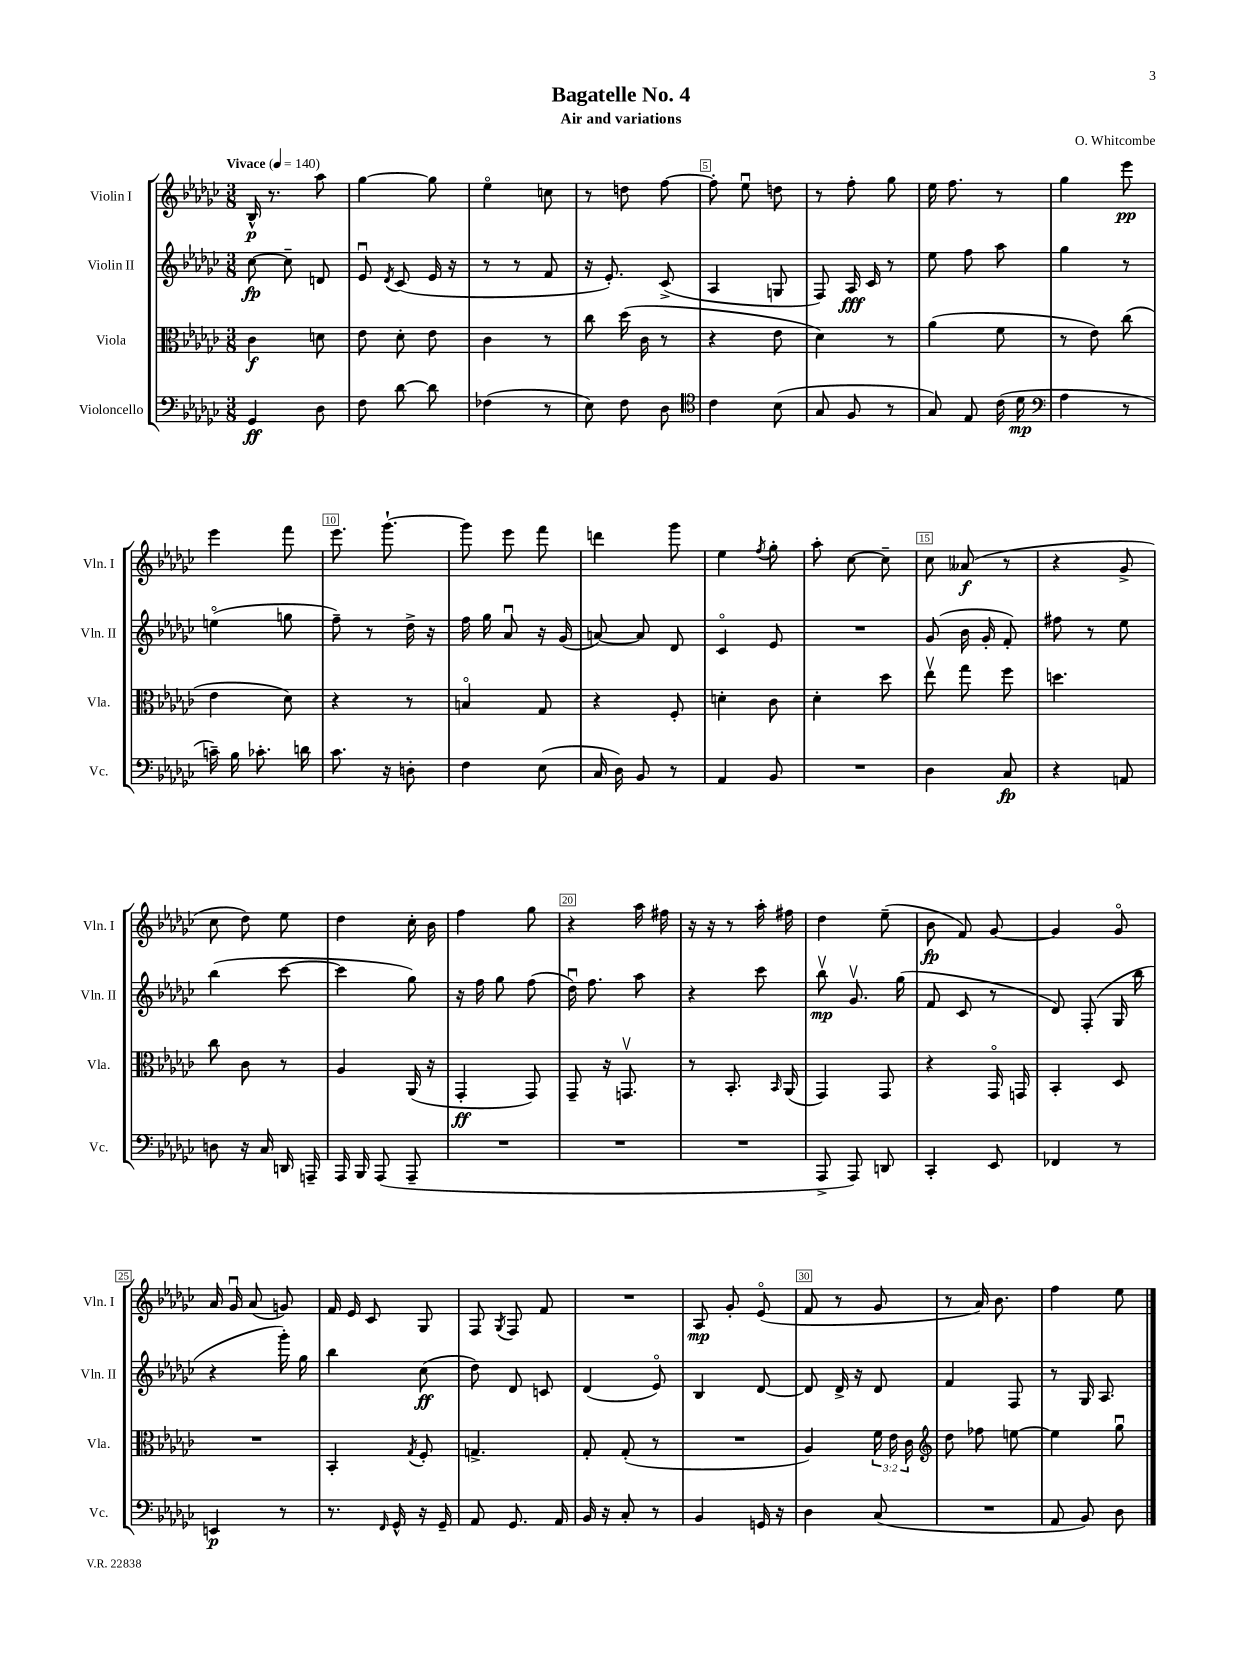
\header { title = "Bagatelle No. 4" composer = "O. Whitcombe" subtitle = "Air and variations" }
<<
\new StaffGroup <<
\new Staff = "s0" \with { instrumentName = "Violin I" shortInstrumentName = "Vln. I" } {
    \clef treble \key ges \major \numericTimeSignature \time 3/8 \tempo "Vivace" 4 = 140
    \autoBeamOff bes16-^\p r8. aes''8 |
    ges''4~ ges''8 |
    ees''4\flageolet c''8 |
    r8 d''8 f''8~ |
    f''8-. ees''8\downbow d''8 |
    r8 f''8-. ges''8 |
    ees''16 f''8. r8 |
    ges''4 ees'''8\pp |
    ees'''4 f'''8 |
    ees'''8. ges'''8.~-! |
    ges'''8 ees'''8 f'''8 |
    d'''4 ges'''8 |
    ees''4 \acciaccatura { f''8 } ges''8-. |
    aes''8-. ces''8~ ces''8-- |
    ces''8 aeses'8\f( r8 |
    r4 ges'8-> |
    ces''8 des''8) ees''8 |
    des''4 ces''16-. bes'16 |
    f''4 ges''8 |
    r4 aes''16 fis''16 |
    r16 r16 r8 aes''16-. fis''16 |
    des''4 ees''8--( |
    bes'8\fp f'8) ges'8~ |
    ges'4 ges'8\flageolet |
    aes'16 ges'16\downbow aes'8( g'8) |
    f'16 ees'16 ces'8 ges8 |
    f8 \acciaccatura { ges8 } f8 f'8 |
    R4. |
    aes8\mp ges'8-. ees'8\flageolet( |
    f'8 r8 ges'8 |
    r8 aes'16) bes'8. |
    f''4 ees''8 \bar "|." |
}
\new Staff = "s1" \with { instrumentName = "Violin II" shortInstrumentName = "Vln. II" } {
    \clef treble \key ges \major \numericTimeSignature \time 3/8
    \autoBeamOff ces''8~\fp ces''8-- d'8 |
    ees'8\downbow \acciaccatura { des'8 } ces'8( ees'16 r16 |
    r8 r8 f'8 |
    r16 ees'8.-.) ces'8->( |
    aes4 g8 |
    f8) aes16\fff ces'16 r8 |
    ees''8 f''8 aes''8 |
    ges''4 r8 |
    e''4\flageolet( g''8 |
    f''8--) r8 des''16-> r16 |
    f''16 ges''16 aes'8\downbow r16 ges'16( |
    a'8~) a'8 des'8 |
    ces'4\flageolet ees'8 |
    R4. |
    ges'8( bes'16 ges'16-. f'8-.) |
    fis''8 r8 ees''8 |
    bes''4( ces'''8~ |
    ces'''4 ges''8) |
    r16 f''16 ges''8 f''8( |
    des''16\downbow) f''8. aes''8 |
    r4 ces'''8 |
    bes''8\upbow\mp ges'8.\upbow ges''16( |
    f'8 ces'8 r8 |
    des'8) f8-.( ges16 bes''16 |
    r4 ges'''16-.) ges''16 |
    bes''4 ces''8\ff( |
    des''8) des'8 c'8 |
    des'4( ees'8\flageolet) |
    bes4 des'8~ |
    des'8 des'16-> r16 des'8 |
    f'4 f8 |
    r8 ges16 aes8. \bar "|." |
}
\new Staff = "s2" \with { instrumentName = "Viola" shortInstrumentName = "Vla." } {
    \clef alto \key ges \major \numericTimeSignature \time 3/8 \override Staff.TupletNumber.text = #tuplet-number::calc-fraction-text
    \autoBeamOff ces'4\f d'8 |
    ees'8 des'8-. ees'8 |
    ces'4 r8 |
    ces''8 des''16( ces'16 r8 |
    r4 ees'8 |
    des'4) r8 |
    aes'4( f'8 |
    r8 ees'8) ces''8( |
    ees'4 des'8) |
    r4 r8 |
    b4\flageolet ges8 |
    r4 f8-. |
    d'4-. ces'8 |
    des'4-. des''8 |
    ees''8\upbow ges''8 f''8 |
    d''4. |
    ces''8 ces'8 r8 |
    aes4 aes,16( r16 |
    ges,4-.\ff ges,8) |
    ges,8-- r16 g,8.\upbow |
    r8 bes,8.-. \grace { bes,16 } aes,16( |
    ges,4) ges,8 |
    r4 ges,16\flageolet g,16 |
    bes,4-. des8 |
    R4. |
    bes,4-. \acciaccatura { ges8 } f8-. |
    g4.-> |
    ges8-. ges8-.( r8 |
    R4. |
    aes4) \tuplet 3/2 { f'16 ees'16 ces'16 } |
    \clef treble des''8 fes''8 e''8~ |
    e''4 ges''8\downbow \bar "|." |
}
\new Staff = "s3" \with { instrumentName = "Violoncello" shortInstrumentName = "Vc." } {
    \clef bass \key ges \major \numericTimeSignature \time 3/8
    \autoBeamOff ges,4\ff des8 |
    f8 des'8~ des'8 |
    fes4( r8 |
    ees8) f8 des8 |
    \clef tenor ces'4 bes8( |
    ges8 f8 r8 |
    ges8) ees8 ces'16( des'16\mp |
    \clef bass aes4 r8 |
    c'16--) bes16 ces'8.-. d'16 |
    ces'8. r16 d8-. |
    f4 ees8( |
    ces16 des16) bes,8 r8 |
    aes,4 bes,8 |
    R4. |
    des4 ces8\fp |
    r4 a,8 |
    d8 r16 ces16 d,16 a,,16-- |
    aes,,16 bes,,16 aes,,8( aes,,8-- |
    R4. |
    R4. |
    R4. |
    aes,,8-> aes,,8) d,8 |
    ces,4-. ees,8 |
    fes,4 r8 |
    e,4\p r8 |
    r8. \grace { f,16 } ges,16-^ r16 ges,16-- |
    aes,8 ges,8. aes,16 |
    bes,16 r16 ces8-. r8 |
    bes,4 g,16 r16 |
    des4 ces8( |
    R4. |
    aes,8 bes,8) des8 \bar "|." |
}
>>
>>
\layout { \context { \Score \override BarNumber.break-visibility = ##(#f #t #t) barNumberVisibility = #(every-nth-bar-number-visible 5) \override BarNumber.stencil = #(make-stencil-boxer 0.1 0.3 ly:text-interface::print) } }
